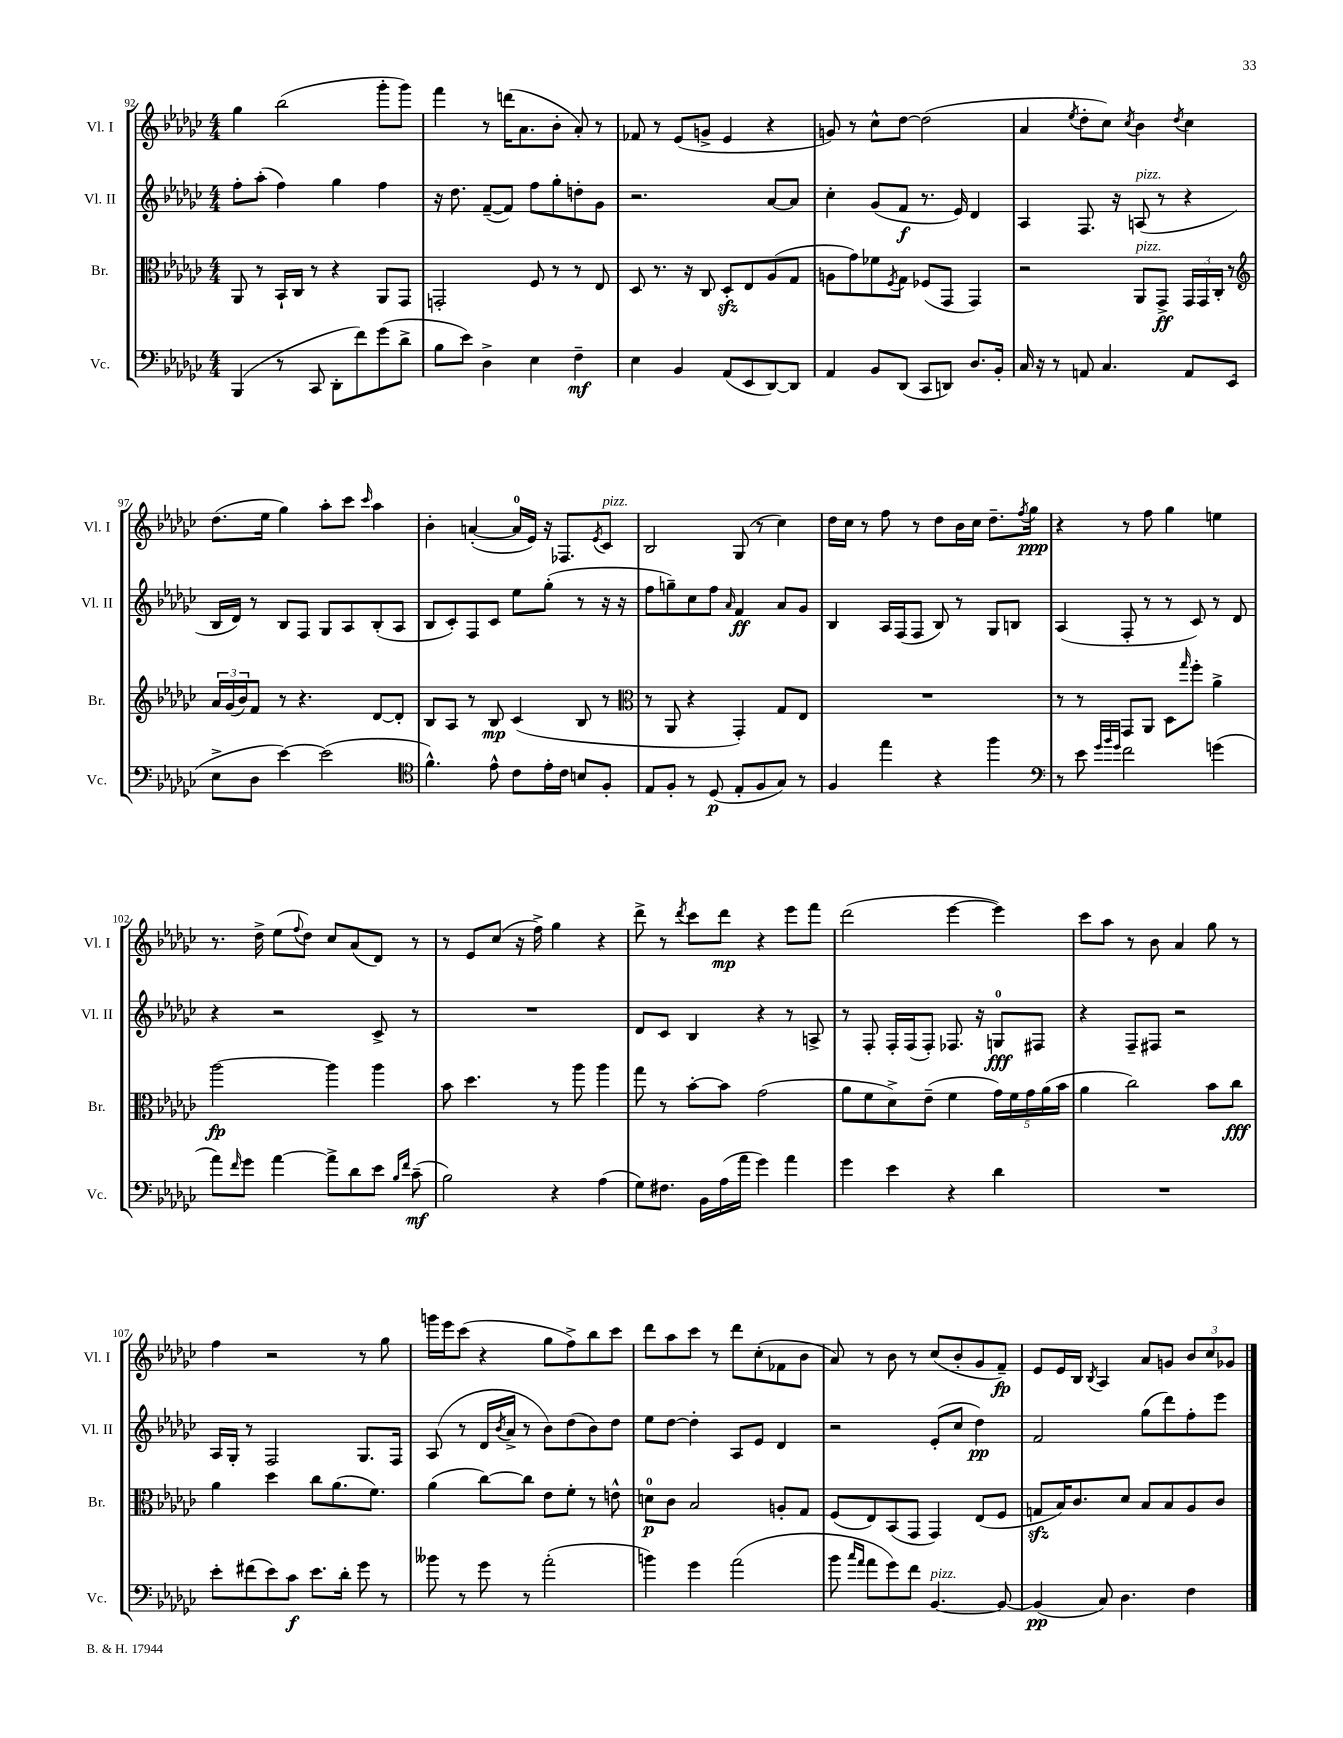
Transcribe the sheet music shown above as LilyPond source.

<<
\new StaffGroup <<
\new Staff = "s0" \with { instrumentName = "Vl. I" shortInstrumentName = "Vl. I" } {
    \clef treble \key ges \major \numericTimeSignature \time 4/4
    ges''4 bes''2( ges'''8-. ges'''8) |
    f'''4 r8 d'''16( aes'8. bes'8-. aes'8-.) r8 |
    fes'8 r8 ees'8( g'8-> ees'4 r4 |
    g'8) r8 ces''8-^ des''8~ des''2( |
    aes'4 \acciaccatura { ees''8 } des''8-. ces''8) \acciaccatura { ces''8 } bes'4 \acciaccatura { des''8 } ces''4 |
    des''8.( ees''16 ges''4) aes''8-. ces'''8 \grace { ces'''16 } aes''4 |
    bes'4-. a'4~-.( a'16-0 ees'16) r16 fes8. \acciaccatura { ees'8 } ces'8^\markup { \italic "pizz." } |
    bes2 ges8( r8 ces''4) |
    des''16 ces''16 r8 f''8 r8 des''8 bes'16 ces''16 des''8.-- \acciaccatura { f''8 } ges''16\ppp |
    r4 r8 f''8 ges''4 e''4 |
    r8. des''16-> ees''8( \appoggiatura { f''8 } des''8) ces''8 aes'8( des'8) r8 |
    r8 ees'8 ces''8( r16 f''16->) ges''4 r4 |
    des'''8-> r8 \acciaccatura { des'''8 } ces'''8 des'''8\mp r4 ees'''8 f'''8 |
    des'''2( ees'''4~ ees'''4) |
    ces'''8 aes''8 r8 bes'8 aes'4 ges''8 r8 |
    f''4 r2 r8 ges''8 |
    g'''16 ees'''16 ces'''8( r4 ges''8 f''8->) bes''8 ces'''8 |
    des'''8 aes''8 ces'''8 r8 des'''8 ces''8-.( fes'8 bes'8 |
    aes'8) r8 bes'8 r8 ces''8( bes'8-. ges'8 f'8--\fp) |
    ees'8 ees'16 bes16 \acciaccatura { bes8 } aes4 aes'8 g'8 \tuplet 3/2 { bes'8 ces''8 ges'8 } \bar "|." |
}
\new Staff = "s1" \with { instrumentName = "Vl. II" shortInstrumentName = "Vl. II" } {
    \clef treble \key ges \major \numericTimeSignature \time 4/4
    f''8-. aes''8-.( f''4) ges''4 f''4 |
    r16 des''8. f'8~--( f'8) f''8 ges''8-. d''8-. ges'8 |
    r2. aes'8~ aes'8 |
    ces''4-. ges'8( f'8\f r8. ees'16) des'4 |
    aes4 f8. r16 a8^\markup { \italic "pizz." }( r8 r4 |
    bes16 des'16) r8 bes8 f8 ges8 aes8 bes8-.( aes8 |
    bes8 ces'8-.) f8 ces'8 ees''8 ges''8-.( r8 r16 r16 |
    f''8 g''8--) ces''8 f''8 \grace { aes'16 } f'4\ff aes'8 ges'8 |
    bes4 aes16 f16( f8 bes8) r8 ges8 b8 |
    aes4( f8-. r8 r8 ces'8) r8 des'8 |
    r4 r2 ces'8-> r8 |
    R1 |
    des'8 ces'8 bes4 r4 r8 a8-> |
    r8 f8-. f16-. f16( f8-.) fes8. r16 g8-0\fff fis8 |
    r4 f8-- fis8 r2 |
    aes16 ges16-. r8 f2 ges8. f16 |
    aes8( r8 des'16 \acciaccatura { bes'8 } aes'16-> r8 bes'8) des''8( bes'8) des''8 |
    ees''8 des''8~ des''4-. aes8 ees'8 des'4 |
    r2 ees'8-.( ces''8 des''4\pp) |
    f'2 ges''8( des'''8) f''8-. ees'''8 \bar "|." |
}
\new Staff = "s2" \with { instrumentName = "Br." shortInstrumentName = "Br." } {
    \clef alto \key ges \major \numericTimeSignature \time 4/4
    aes,8 r8 bes,16-! ces16 r8 r4 aes,8 ges,8 |
    g,2-. f8 r8 r8 ees8 |
    des8 r8. r16 ces8 des8-.\sfz ees8 aes8( ges8 |
    a8 ges'8) fes'8 \acciaccatura { f8 } ges8 fes8( ges,8 ges,4) |
    r2 aes,8^\markup { \italic "pizz." } ges,8->\ff \tuplet 3/2 { ges,16 ges,16 ces16-. } r8 |
    \clef treble \tuplet 3/2 { aes'16 ges'16( bes'16) } f'8 r8 r4. des'8~ des'8-. |
    bes8 aes8 r8 bes8\mp ces'4( bes8 r8 |
    \clef alto r8 aes,8 r4 ges,4-.) ges8 ees8 |
    R1 |
    r8 r8 ges,8 aes,8 des8 \grace { ges''16 } f''8-. aes'4-> |
    aes''2~\fp aes''4 aes''4 |
    bes'8 des''4. r8 aes''8 aes''4 |
    ges''8 r8 bes'8~-. bes'8 ges'2( |
    aes'8 f'8 des'8->) ees'8--( f'4 \tuplet 5/4 { ges'16) f'16 ges'16 aes'16( bes'16 } |
    aes'4 ces''2) bes'8 ces''8\fff |
    aes'4 des''4 ces''8 aes'8.( f'8.) |
    aes'4( ces''8~) ces''8 ees'8 f'8-. r8 e'8-^ |
    d'8-0\p ces'8 bes2 a8-. ges8 |
    f8( ees8) bes,8( ges,8 ges,4) ees8( f8 |
    g8\sfz bes16) ces'8. des'8 bes8 bes8 aes8 ces'8 \bar "|." |
}
\new Staff = "s3" \with { instrumentName = "Vc." shortInstrumentName = "Vc." } {
    \clef bass \key ges \major \numericTimeSignature \time 4/4
    bes,,4( r8 ces,8 des,8-. f'8) ges'8( des'8-> |
    bes8 ees'8) des4-> ees4 f4--\mf |
    ees4 bes,4 aes,8( ees,8 des,8~) des,8 |
    aes,4 bes,8 des,8( ces,8 d,8) des8. bes,16-. |
    ces16 r16 r8 a,8 ces4. a,8 ees,8( |
    ees8-> des8 ees'4~) ees'2( |
    \clef tenor f'4.-^) ees'8-^ ces'8 ees'16-. ces'16 b8 f8-. |
    ees8 f8-. r8 des8\p( ees8-. f8 ges8) r8 |
    f4 ees''4 r4 f''4 |
    \clef bass r8 ees'8 \grace { ges'32 bes'32 ges'32 } f'2 g'4( |
    aes'8) \grace { f'16 } ges'8 aes'4~ aes'8-> des'8 ees'8 \grace { bes16 f'16 } ces'8--\mf( |
    bes2) r4 aes4( |
    ges8) fis8. bes,16 aes16( aes'16 ges'4) aes'4 |
    ges'4 ees'4 r4 des'4 |
    R1 |
    ees'8-. fis'8( ees'8) ces'8\f ees'8. des'16-. ges'8 r8 |
    beses'8 r8 ges'8 r8 aes'2-.( |
    b'4) ges'4 aes'2( |
    bes'8 \grace { ces''16 aes'16 } aes'8 ges'8) f'8 bes,4.~^\markup { \italic "pizz." } bes,8~ |
    bes,4\pp( ces8) des4. f4 \bar "|." |
}
>>
>>
\layout { \context { \Score currentBarNumber = #92 } }
